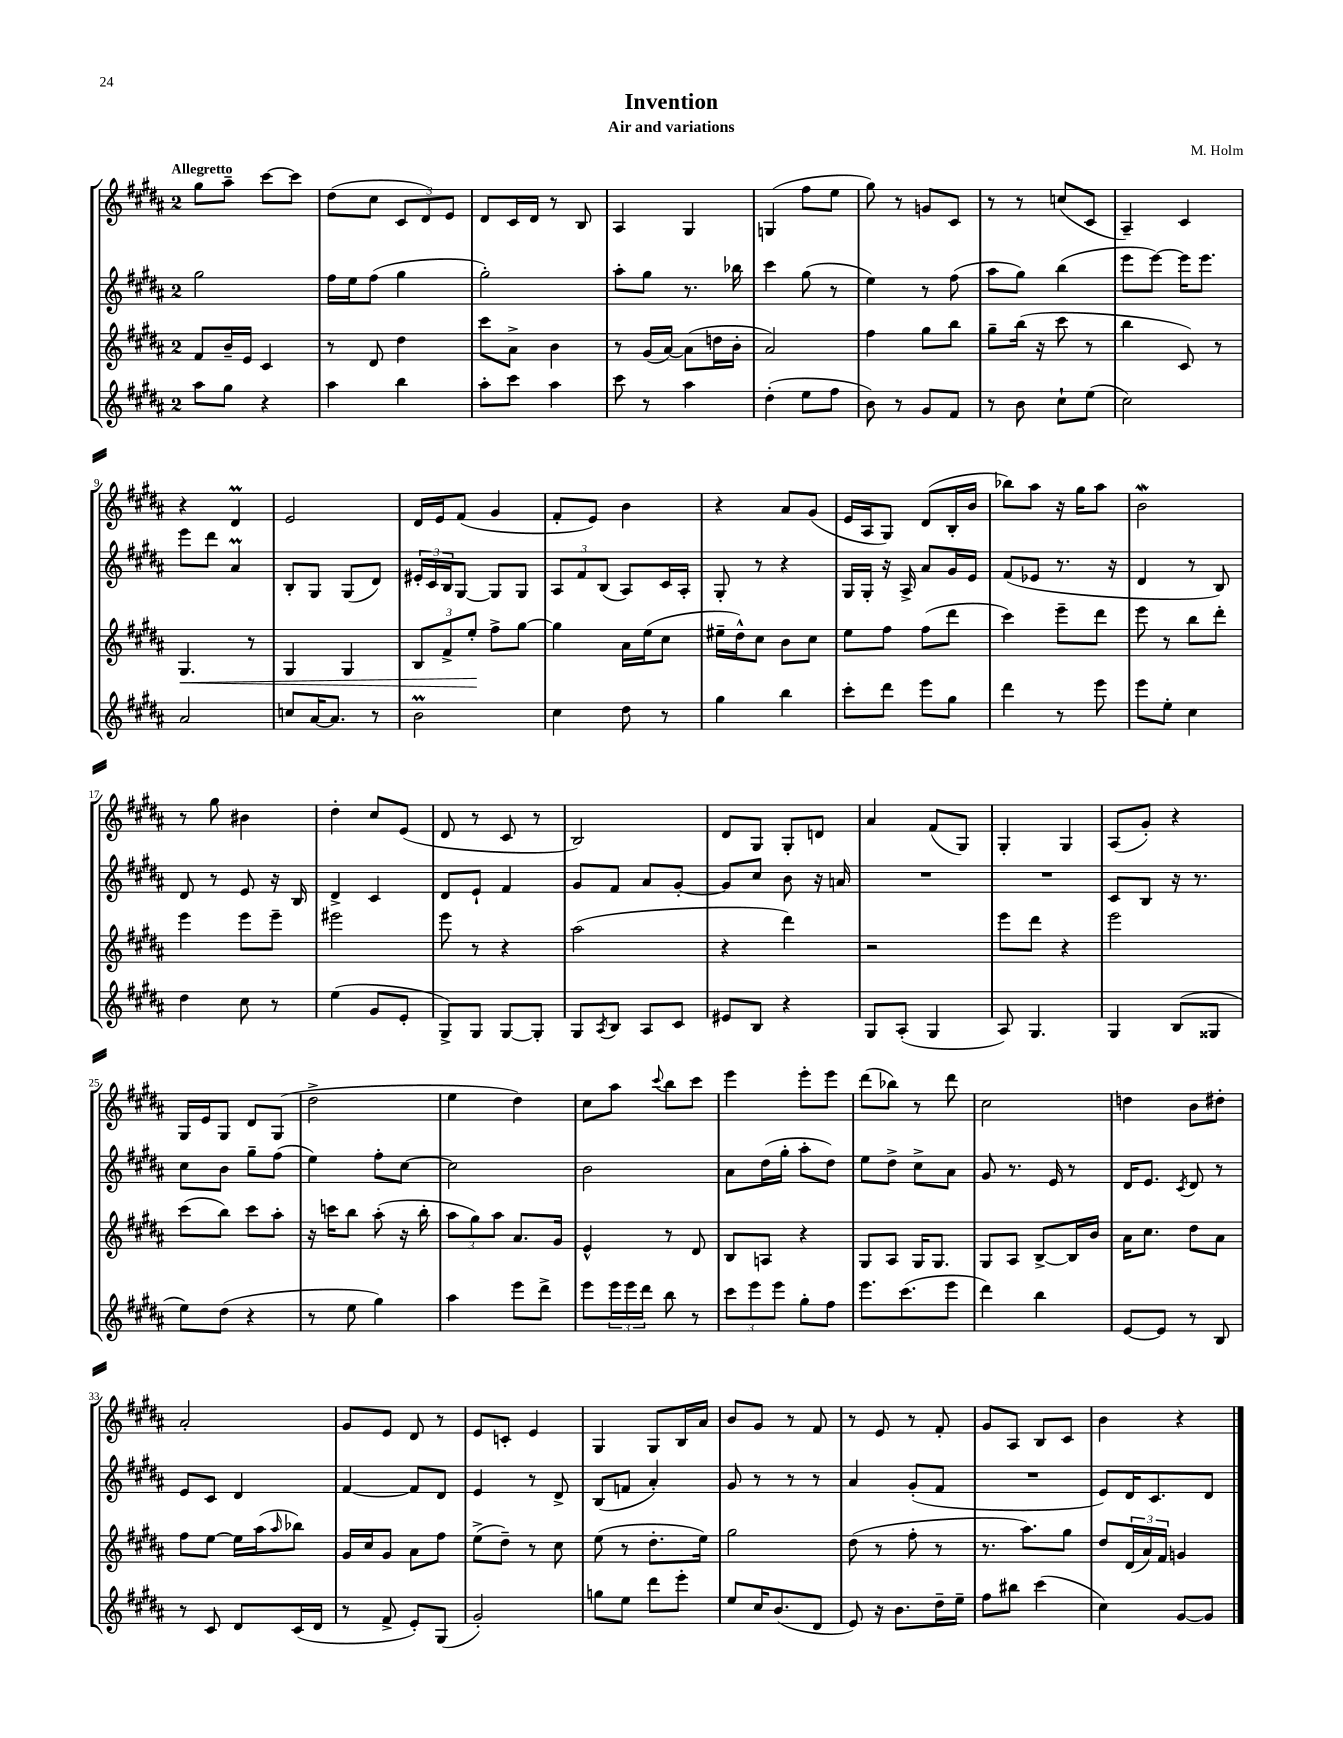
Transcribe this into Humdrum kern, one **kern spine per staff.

**kern	**kern	**dynam	**kern	**kern
*part4	*part3	*part3	*part2	*part1
*staff4	*staff3	*staff3	*staff2	*staff1
*clefG2	*clefG2	*	*clefG2	*clefG2
*k[f#c#g#d#a#]	*k[f#c#g#d#a#]	*	*k[f#c#g#d#a#]	*k[f#c#g#d#a#]
*M2/4	*M2/4	*	*M2/4	*M2/4
=1	=1	=1	=1	=1
!	!	!	!	!LO:TX:a:B:t=Allegretto
8aa#\L	8f#/L	.	2gg#\	8gg#\L
8gg#\J	16b~/L	.	.	8aa#~\J
.	16e/JJ	.	.	.
4r	4c#/	.	.	[8ccc#\L
.	.	.	.	8ccc#\J]
=2	=2	=2	=2	=2
4aa#\	8r	.	16ff#\LL	(8dd#\L
.	.	.	16ee\J	.
.	8d#/	.	(8ff#\J	8cc#\J
4bb\	4dd#\	.	4gg#\	12c#/L
.	.	.	.	12d#/)
.	.	.	.	12e/J
=3	=3	=3	=3	=3
8aa#'\L	8ccc#\L	.	2gg#'\)	8d#/L
8ccc#\J	8a#^\J	.	.	16c#/L
.	.	.	.	16d#/JJ
4aa#\	4b\	.	.	8r
.	.	.	.	8B/
=4	=4	=4	=4	=4
8ccc#\	8r	.	8aa#'\L	4A#/
8r	(16g#/LL	.	8gg#\J	.
.	[16a#/JJ)	.	.	.
4aa#\	(8a#\L]	.	8.r	4G#/
.	16ddn\L	.	.	.
.	16b'\JJ	.	16bb-X\	.
=5	=5	=5	=5	=5
(4dd#'\	2a#/)	.	4ccc#\	(4Gn/
8ee\L	.	.	(8gg#\	8ff#\L
8ff#\J	.	.	8r	8ee\J
=6	=6	=6	=6	=6
8b\)	4ff#\	.	4ee\)	8gg#\)
8r	.	.	.	8r
8g#/L	8gg#\L	.	8r	8gn/L
8f#/J	8bb\J	.	(8ff#\	8c#/J
=7	=7	=7	=7	=7
8r	8gg#~\L	.	8aa#\L	8r
8b\	(16bb\Jk	.	8gg#\J)	8r
.	16r	.	.	.
8cc#`\L	8ccc#\	.	(4bb\	(8ccn/L
(8ee\J	8r	.	.	8c#/J
=8	=8	=8	=8	=8
2cc#\)	4bb\	.	8eee\L	4A#~/)
.	.	.	[8eee\J)	.
.	8c#/)	.	16eee\KL]	4c#/
.	.	.	8.eee\J	.
.	8r	.	.	.
!!LO:LB:g=z
=9	=9	=9	=9	=9
!	!	!LO:HP:b	!	!
2a#/	4.G#/	<	8eee\L	4r
.	.	.	8ddd#\J	.
.	.	.	4a#m/	4d#m/
.	8r	.	.	.
=10	=10	=10	=10	=10
8ccn/L	4G#/	.	8B'/L	2e/
[16a#/K	.	.	8G#/J	.
8.a#/J]	.	.	.	.
.	4G#/	.	(8G#/L	.
8r	.	.	8d#/J)	.
=11	=11	=11	=11	=11
2bM\	12B/L	.	24e#X'/LL	16d#/LL
.	.	.	24c#/	.
.	.	.	.	16e/J
.	12f#^/	.	24B/J	.
.	.	.	[8G#/J	(8f#/J
.	12ee'/J	.	.	.
.	8ff#^\L	[	8G#/L]	4g#/
.	[8gg#\J	.	8G#/J	.
=12	=12	=12	=12	=12
4cc#\	4gg#\]	.	12A#/L	8f#'/L
.	.	.	12f#/	.
.	.	.	.	8e/J)
.	.	.	(12B/J	.
8dd#\	16a#\LL	.	8A#/L)	4b\
.	(16ee\J	.	.	.
8r	8cc#\J	.	16c#/L	.
.	.	.	16A#'/JJ	.
=13	=13	=13	=13	=13
4gg#\	16ee#X~\LL	.	8G#'/	4r
.	16dd#^^\J)	.	.	.
.	8cc#\J	.	8r	.
4bb\	8b\L	.	4r	8a#/L
.	8cc#\J	.	.	(8g#/J
=14	=14	=14	=14	=14
8ccc#'\L	8ee\L	.	16G#/LL	16e/LL
.	.	.	16G#'/JJ	16A#/J
8ddd#\J	8ff#\J	.	16r	8G#/J)
.	.	.	16A#^/	.
8eee\L	(8ff#\L	.	8a#/L	(8d#/L
8gg#\J	8ddd#\J	.	16g#/L	16B'/L
.	.	.	16e/JJ	16b/JJ
=15	=15	=15	=15	=15
4ddd#\	4ccc#\)	.	(8f#/L	8bb-X\L)
.	.	.	8e-X/J	8aa#\J
8r	8eee~\L	.	8.r	16r
.	.	.	.	16gg#\KL
8eee\	8ddd#\J	.	.	8aa#\J
.	.	.	16r	.
=16	=16	=16	=16	=16
8eee\L	8eee\	.	4d#/	2bw\
8ee'\J	8r	.	.	.
4cc#\	8bb\L	.	8r	.
.	8ddd#'\J	.	8B/)	.
!!LO:LB:g=z
=17	=17	=17	=17	=17
4dd#\	4eee\	.	8d#/	8r
.	.	.	8r	8gg#\
8cc#\	8eee\L	.	8e/	4b#X\
8r	8eee~\J	.	16r	.
.	.	.	16B/	.
=18	=18	=18	=18	=18
(4ee\	2eee#X\	.	4d#^/	4dd#'\
8g#/L	.	.	4c#/	8cc#/L
8e'/J	.	.	.	(8e/J
=19	=19	=19	=19	=19
8G#^/L)	8eee\	.	8d#/L	8d#/
8G#/J	8r	.	8e`/J	8r
[8G#/L	4r	.	4f#/	8c#/
8G#'/J]	.	.	.	8r
=20	=20	=20	=20	=20
8G#/L	(2aa#\	.	8g#/L	2B/)
8qA#/	.	.	.	.
8B/J	.	.	8f#/J	.
8A#/L	.	.	8a#/L	.
8c#/J	.	.	[8g#'/J	.
=21	=21	=21	=21	=21
8e#X/L	4r	.	8g#/L]	8d#/L
8B/J	.	.	8cc#/J	8G#/J
4r	4ddd#\)	.	8b\	8G#'/L
.	.	.	16r	8dn/J
.	.	.	16an/	.
=22	=22	=22	=22	=22
8G#/L	2r	.	2r	4a#/
(8A#'/J	.	.	.	.
4G#/	.	.	.	(8f#/L
.	.	.	.	8G#/J)
=23	=23	=23	=23	=23
8A#/)	8eee\L	.	2r	4G#'/
4.G#/	8ddd#\J	.	.	.
.	4r	.	.	4G#/
=24	=24	=24	=24	=24
4G#/	2eee\	.	8c#/L	(8A#/L
.	.	.	8B/J	8g#'/J)
(8B/L	.	.	16r	4r
.	.	.	8.r	.
8G##X/J	.	.	.	.
!!LO:LB:g=z
=25	=25	=25	=25	=25
8ee\L)	(8ccc#\L	.	8cc#\L	16G#/LL
.	.	.	.	16e/J
(8dd#\J	8bb\J)	.	8b\J	8G#/J
4r	8ccc#\L	.	8gg#~\L	8d#/L
.	8aa#'\J	.	(8ff#\J	(8G#/J
=26	=26	=26	=26	=26
8r	16r	.	4ee\)	2dd#^\
.	16cccn\KL	.	.	.
8ee\	8bb\J	.	.	.
4gg#\)	(8aa#'\	.	8ff#'\L	.
.	16r	.	[8cc#\J	.
.	16bb'\	.	.	.
=27	=27	=27	=27	=27
4aa#\	12aa#\L	.	2cc#\]	4ee\
.	12gg#\)	.	.	.
.	12aa#\J	.	.	.
8eee\L	8.a#/L	.	.	4dd#\)
8ddd#^\J	.	.	.	.
.	16g#/Jk	.	.	.
=28	=28	=28	=28	=28
8eee\L	4e^^/	.	2b\	8cc#\L
24eee\L	.	.	.	8aa#\J
24eee\	.	.	.	.
24ddd#\JJ	.	.	.	.
.	.	.	.	8qqccc#/
8bb\	8r	.	.	8bb\L
8r	8d#/	.	.	8ccc#\J
=29	=29	=29	=29	=29
12ccc#\L	8B/L	.	8a#\L	4eee\
12eee\	.	.	.	.
.	8An/J	.	(16dd#\L	.
12eee\J	.	.	.	.
.	.	.	16gg#'\JJ	.
8gg#'\L	4r	.	8aa#'\L	8eee'\L
8ff#\J	.	.	8dd#\J)	8eee\J
=30	=30	=30	=30	=30
8.eee\L	8G#/L	.	8ee\L	(8ddd#\L
.	8A#/J	.	8dd#^\J	8bb-X\J)
(8.ccc#\	.	.	.	.
.	16G#/KL	.	8cc#^\L	8r
.	8.G#/J	.	.	.
8eee\J	.	.	8a#\J	8ddd#\
=31	=31	=31	=31	=31
4ddd#\)	8G#/L	.	8g#/	2cc#\
.	8A#/J	.	8.r	.
4bb\	[8B^/L	.	.	.
.	.	.	16e/	.
.	16B/L]	.	8r	.
.	16b/JJ	.	.	.
=32	=32	=32	=32	=32
[8e/L	16a#\KL	.	16d#/KL	4ddn\
.	8.cc#\J	.	8.e/J	.
8e/J]	.	.	.	.
.	.	.	8qc#/	.
8r	8dd#\L	.	8d#/	8b\L
8B/	8a#\J	.	8r	8dd#X'\J
!!LO:LB:g=z
=33	=33	=33	=33	=33
8r	8ff#\L	.	8e/L	2a#'/
8c#/	[8ee\J	.	8c#/J	.
8d#/L	16ee\LL]	.	4d#/	.
.	(16aa#\J	.	.	.
.	16qqaa#/	.	.	.
(16c#/L	8bb-X\J)	.	.	.
16d#/JJ	.	.	.	.
=34	=34	=34	=34	=34
8r	16g#/LL	.	[4f#/	8g#/L
.	16cc#/J	.	.	.
8f#^/	8g#/J	.	.	8e/J
8e'/L)	8a#\L	.	8f#/L]	8d#/
(8G#/J	8ff#\J	.	8d#/J	8r
=35	=35	=35	=35	=35
2g#'/)	(8ee^\L	.	4e/	8e/L
.	8dd#~\J)	.	.	8cn'/J
.	8r	.	8r	4e/
.	8cc#\	.	8d#^/	.
=36	=36	=36	=36	=36
8ggn\L	(8ee\	.	(8B/L	4G#/
8ee\J	8r	.	8fn/J	.
8ddd#\L	8.dd#'\L	.	4a#'/)	8G#/L
8eee'\J	.	.	.	16B/L
.	16ee\Jk)	.	.	16a#/JJ
=37	=37	=37	=37	=37
8ee/L	2gg#\	.	8g#/	8b/L
16cc#/K	.	.	8r	8g#/J
(8.b/	.	.	.	.
.	.	.	8r	8r
8d#/J	.	.	8r	8f#/
=38	=38	=38	=38	=38
8e/)	(8dd#\	.	4a#/	8r
16r	8r	.	.	8e/
8.b\L	.	.	.	.
.	8ff#'\	.	(8g#'/L	8r
16dd#~\L	8r	.	8f#/J	8f#'/
16ee~\JJ	.	.	.	.
=39	=39	=39	=39	=39
8ff#\L	8.r	.	2r	8g#/L
8bb#X\J	.	.	.	8A#/J
.	8.aa#\L)	.	.	.
(4ccc#\	.	.	.	8B/L
.	8gg#\J	.	.	8c#/J
=40	=40	=40	=40	=40
4cc#\)	8dd#/L	.	8e/L)	4b\
.	(24d#/L	.	16d#/K	.
.	24a#/)	.	.	.
.	.	.	8.c#/	.
.	24f#/JJ	.	.	.
[8g#/L	4gn/	.	.	4r
8g#/J]	.	.	8d#/J	.
==	==	==	==	==
*-	*-	*-	*-	*-
